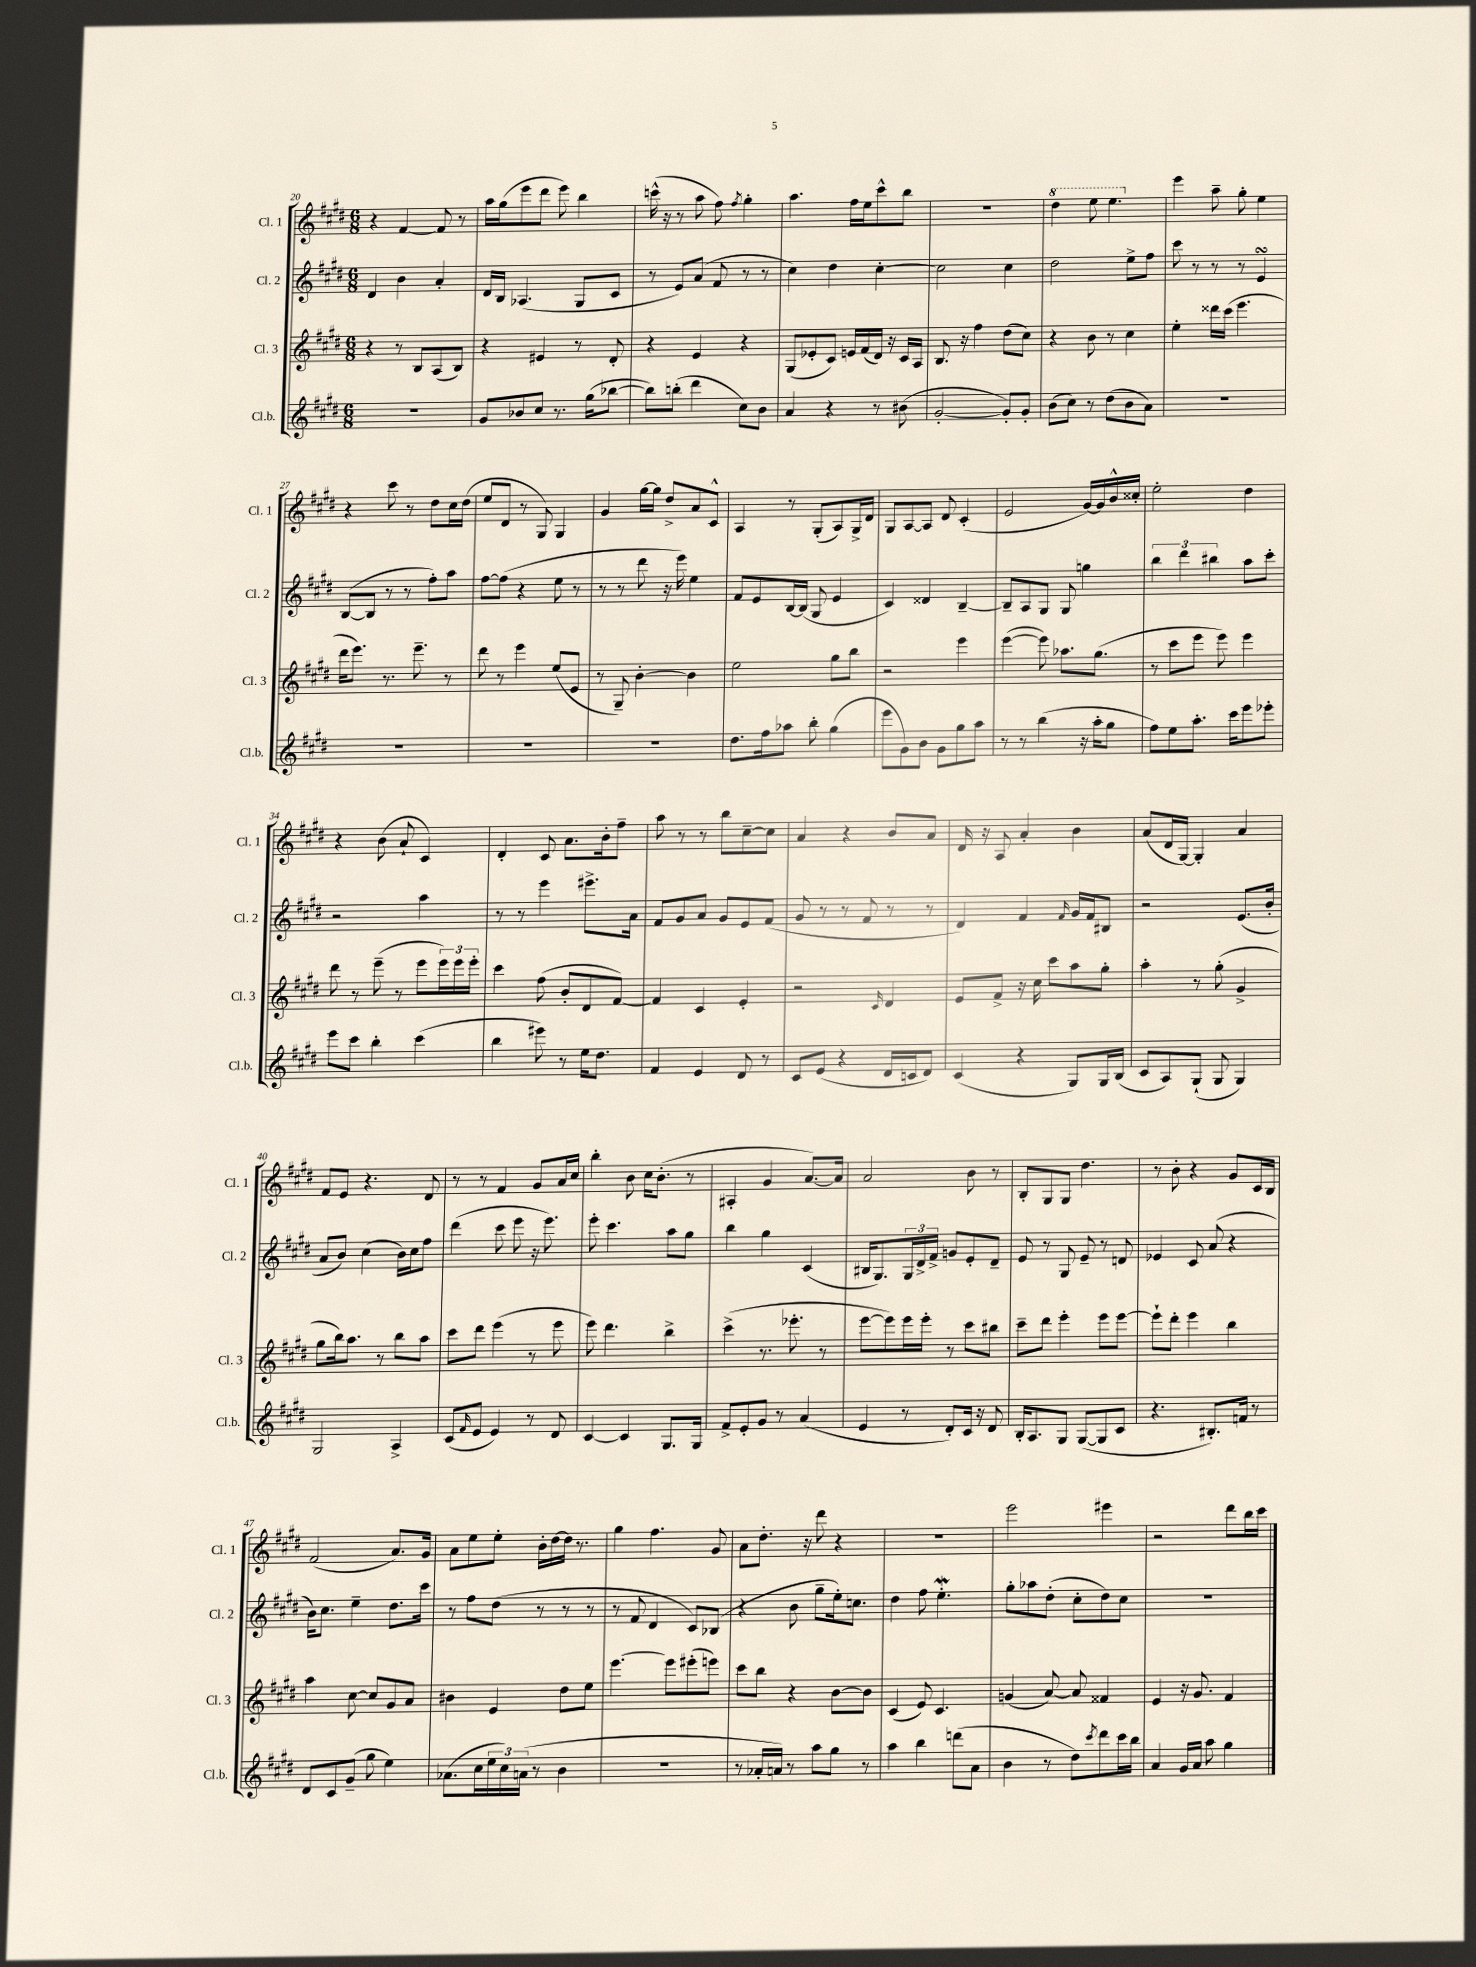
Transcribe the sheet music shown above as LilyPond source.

<<
\new StaffGroup <<
\new Staff = "s0" \with { instrumentName = "Cl. 1" shortInstrumentName = "Cl. 1" } {
    \clef treble \key e \major \numericTimeSignature \time 6/8
    r4 fis'4~ fis'8 r8 |
    a''16 gis''16( e'''8 dis'''8 e'''8) b''4 |
    c'''16-^( r16 r8 a''8 fis''8) \acciaccatura { fis''8 } gis''4-. |
    a''4. fis''16 e''16 cis'''8-^ b''8 |
    R2. |
    \ottava #1 dis'''4 e'''8 e'''4. \ottava #0 |
    e'''4 a''8-- gis''8-. e''4 |
    r4 cis'''8 r8 dis''8 cis''16 dis''16( |
    e''8 dis'8 r8 gis8) gis4 |
    gis'4 gis''16~ gis''16 dis''8-> a'8 cis'8-^ |
    a4 r8 gis8-.( a8) gis16-> dis'16 |
    gis8 a8~ a8 dis'8 cis'4-.( |
    e'2 gis'16~) gis'16 b'16-^ cisis''16-. |
    e''2-. dis''4 |
    r4 b'8( a'8-! cis'4) |
    dis'4-. cis'8 a'8. b'16-. fis''8-- |
    a''8 r8 r8 b''8 cis''8~-- cis''8 |
    a'4 r4 b'8 a'8 |
    dis'16 r16 a8 a'4-. b'4 |
    a'8( dis'16 gis16~) gis4-. a'4 |
    fis'8 e'8 r4. dis'8 |
    r8 r8 fis'4 gis'8 a'16 cis''16 |
    b''4-. b'8 cis''16 b'8.-.( r8 |
    ais4-. gis'4 a'8.~) a'16 |
    a'2 b'8 r8 |
    b8-. gis8 gis8 dis''4. |
    r8 b'8-. r4 gis'8 cis'16 b16 |
    fis'2( a'8.) gis'16 |
    a'8 e''8 e''8-. b'16-. dis''16~ dis''16 r8. |
    gis''4 fis''4. gis'8 |
    a'8 dis''8.-. r16 dis'''8 r4 |
    R2. |
    e'''2 eis'''4 |
    r2 dis'''8 b''16 cis'''16 \bar "|." |
}
\new Staff = "s1" \with { instrumentName = "Cl. 2" shortInstrumentName = "Cl. 2" } {
    \clef treble \key e \major \numericTimeSignature \time 6/8
    dis'4 b'4 a'4-. |
    dis'16 b16 aes4.( gis8 cis'8 |
    r8 e'8) a'8( fis'8 r8 r8 |
    cis''4) dis''4 cis''4~-. |
    cis''2 cis''4 |
    dis''2 e''8-> fis''8 |
    cis'''8 r8 r8 r8 e'4\turn |
    b8~( b8 r8 r8 fis''8-.) a''8 |
    fis''8~ fis''8( r4 e''8 r8 |
    r8 r8 dis'''8 r16 e'''16) e''4 |
    fis'8 e'8 b16~ b16( gis8 e'4 |
    cis'4) disis'4 b4~-- |
    b8-- a8 gis8 gis8 g''4 |
    \tuplet 3/2 { b''4 dis'''4 bis''4 } a''8 cis'''8-. |
    r2 a''4 |
    r8 r8 e'''4 eis'''8.-> a'16 |
    fis'8 gis'8 a'8 gis'8 e'8 fis'8( |
    gis'8 r8 r8 fis'8 r8 r8 |
    dis'4) fis'4 \grace { fis'16 } gis'16 fis'16 bis8 |
    r2 e'8.( b'16-. |
    a'8 b'8) cis''4( b'16) cis''16 fis''8 |
    dis'''4( cis'''8 e'''8 r16 e'''8.) |
    e'''8-. cis'''4. a''8 gis''8 |
    b''4 gis''4 cis'4( |
    bis16 gis8.) \tuplet 3/2 { gis16 dis'16-> fis'16-> } g'8 e'8-. dis'8-- |
    e'8 r8 gis8 e'8-- r8 d'8 |
    ees'4 cis'8 a'8( r4 |
    b'16) cis''8. e''4-- dis''8. cis'''16 |
    r8 fis''8 dis''8( r8 r8 r8 |
    r8 fis'8 dis'4 cis'8) bes8( |
    r4 b'8 gis''8-- e''16-.) c''8. |
    dis''4 fis''8 e''4.-.\mordent |
    gis''8-. aes''8 dis''8-.( cis''8-. dis''8) cis''8 |
    R2. \bar "|." |
}
\new Staff = "s2" \with { instrumentName = "Cl. 3" shortInstrumentName = "Cl. 3" } {
    \clef treble \key e \major \numericTimeSignature \time 6/8
    r4 r8 b8 a8( b8) |
    r4 eis'4 r8 dis'8-. |
    r4 e'4 r4 |
    gis8( ees'8-. cis'8) e'16 fis'16( dis'16) r16 cis'16 a16 |
    b8. r16 fis''4 dis''8( cis''8) |
    r4 b'8 r8 cis''4 |
    e''4-. disis'''16 cis'''16( e'''4. |
    dis'''16 e'''8.) r8. e'''8.-- r8 |
    dis'''8 r8 e'''4 e''8( e'8 |
    r8 gis8--) b'4~-. b'4 |
    e''2 gis''8 b''8 |
    r2 e'''4 |
    e'''4~( e'''8) aes''8. gis''8.( |
    r8 cis'''8 e'''8 e'''8) e'''4 |
    dis'''8 r8 e'''8--( r8 e'''8 \tuplet 3/2 { e'''16) e'''16 e'''16-. } |
    cis'''4 fis''8( b'8-. dis'8 fis'8~) |
    fis'4 cis'4 e'4-. |
    r2 \grace { cis'16 } dis'4 |
    e'8 fis'8-> r16 cis''16 cis'''8 a''8 gis''8-. |
    a''4-. r8 gis''8-.( gis'4-> |
    gis''8 b''16) a''8. r8 b''8 a''8 |
    cis'''8 dis'''8 e'''4( r8 e'''8 |
    e'''8) dis'''4. b''4-> |
    cis'''4->( r8. ees'''8.-. r8 |
    e'''8~ e'''8) e'''16 e'''16-. r8 cis'''8 bis''8 |
    cis'''8-- dis'''8 e'''4-. e'''8 e'''8~ |
    e'''8-! dis'''8-. e'''4 b''4 |
    a''4 cis''8~ cis''8 gis'8 a'8 |
    bis'4 e'4 dis''8 e''8 |
    e'''4.~ e'''8 eis'''8-.( e'''8) |
    cis'''8 b''8 r4 b'8~ b'8 |
    cis'4( e'8) cis'4. |
    g'4( a'8~) a'8 fisis'4 |
    e'4 r16 gis'8. fis'4 \bar "|." |
}
\new Staff = "s3" \with { instrumentName = "Cl.b." shortInstrumentName = "Cl.b." } {
    \clef treble \key e \major \numericTimeSignature \time 6/8
    R2. |
    gis'8 bes'8 cis''8 r8. gis''16( bes''8~ |
    bes''8) b''8-.( dis'''4 cis''8) b'8 |
    a'4 r4 r8 bis'8( |
    gis'2~-. gis'8-.) gis'8-. |
    b'8( cis''8) r8 dis''8( b'8 a'8) |
    R2. |
    R2. |
    R2. |
    R2. |
    dis''8. fis''16 aes''8 b''8-. gis''4( |
    e'''8 gis'8) b'8 gis'8 gis''8 a''8 |
    r8 r8 b''4( r16 a''16-. gis''8 |
    fis''8) e''8 a''8.-. cis'''16 e'''8 ees'''8-. |
    e'''8 cis'''8 b''4-. cis'''4( |
    b''4 eis'''8) r8 e''16 dis''8. |
    fis'4 e'4 dis'8 r8 |
    cis'8 e'8( r4 dis'16 c'16 dis'8) |
    cis'4( r4 gis8) gis16 b16( |
    cis'8 a8) gis8-!( gis8 gis4) |
    gis2 a4-> |
    cis'8( \grace { fis'16 } e'8 e'4) r8 dis'8 |
    cis'4~ cis'4 gis8. gis16 |
    fis'8-> e'8-. gis'8 r8 a'4( |
    e'4 r8 dis'8-.) cis'16 r16 dis'8 |
    b16-. a8. gis8 gis8~( gis8 cis'8 |
    r4. bis8.-.) f'16 r8 |
    dis'8 cis'8 gis'8--( gis''8 e''4) |
    aes'8.( cis''16 \tuplet 3/2 { e''16 cis''16) a'16( } r8 b'4 |
    R2. |
    r8 aes'16-. a'16) r8 a''8 gis''8 r8 |
    a''4 b''4 d'''8( a'8 |
    b'4 r8 dis''8) \acciaccatura { cis'''8 } dis'''8 cis'''16 b''16 |
    a'4 gis'16 a'16 a''8 gis''4 \bar "|." |
}
>>
>>
\layout { \context { \Score currentBarNumber = #20 } }
